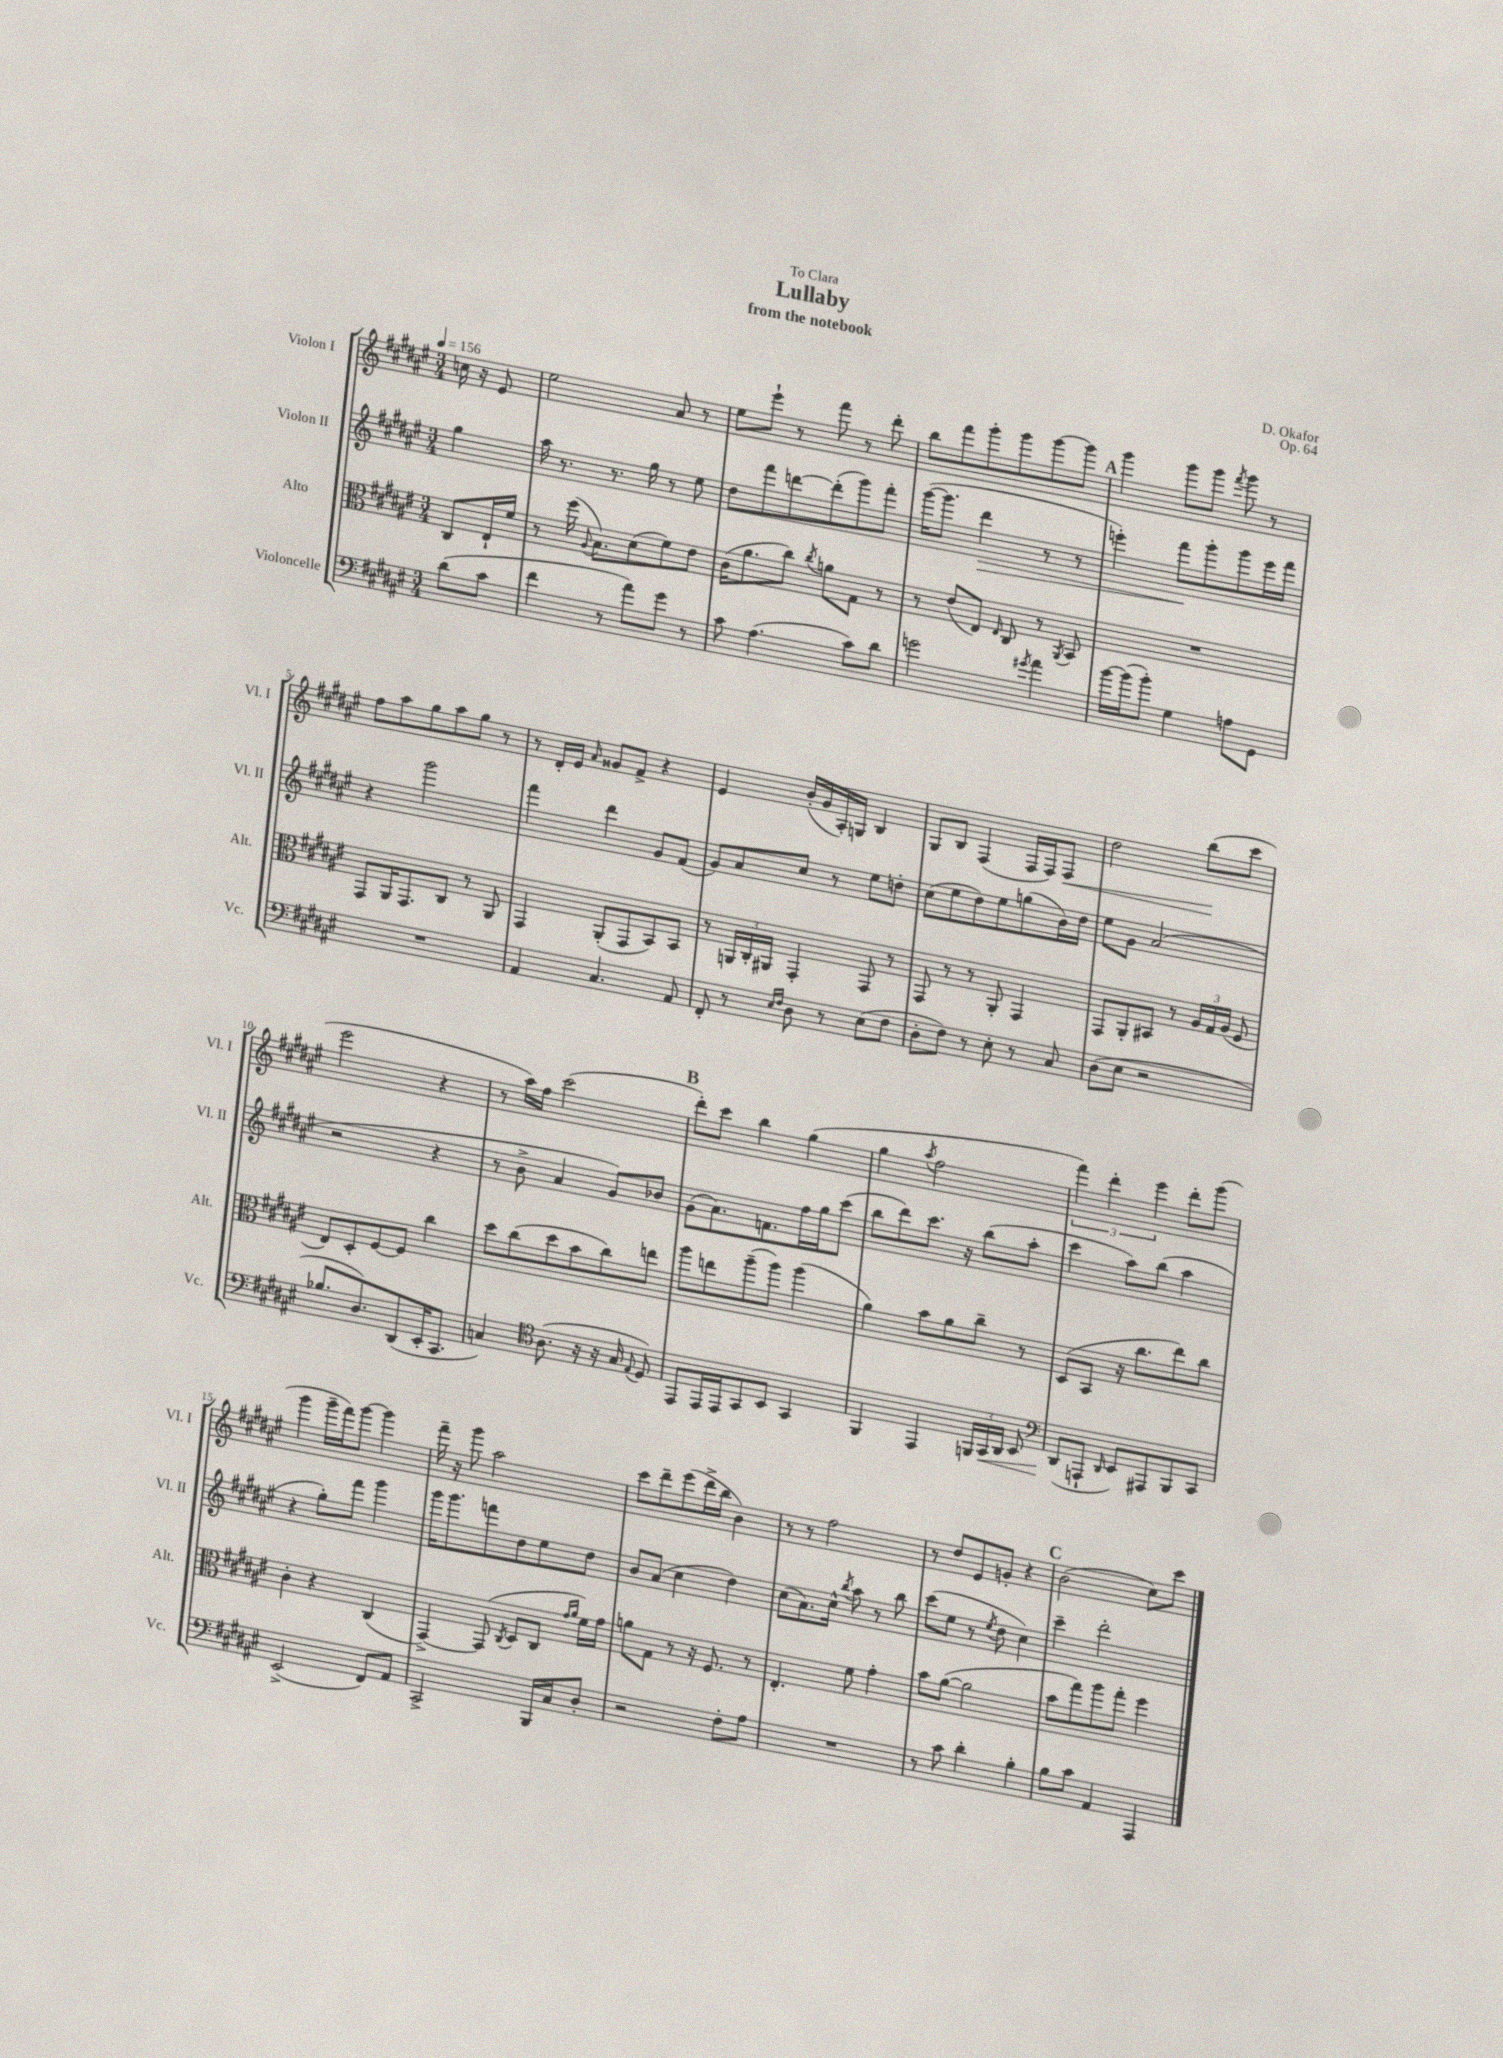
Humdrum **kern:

**kern	**dynam	**kern	**kern	**dynam	**kern	**dynam
*part4	*part4	*part3	*part2	*part2	*part1	*part1
*staff4	*staff4	*staff3	*staff2	*staff2	*staff1	*staff1
*I"Violoncelle	*	*I"Alto	*I"Violon II	*	*I"Violon I	*
*I'Vc.	*	*I'Alt.	*I'Vl. II	*	*I'Vl. I	*
*clefF4	*	*clefC3	*clefG2	*	*clefG2	*
*k[f#c#g#d#a#e#]	*	*k[f#c#g#d#a#e#]	*k[f#c#g#d#a#e#]	*	*k[f#c#g#d#a#e#]	*
*M3/4	*	*M3/4	*M3/4	*	*M3/4	*
*MM156	*	*MM156	*MM156	*	*MM156	*
=	=	=	=	=	=	=
(8d#\L	.	8C#/L	4gg#\	.	16ccn\	.
.	.	.	.	.	16r	.
8c#\J	.	16E#`/L	.	.	8e#/	.
.	.	16f#/JJ	.	.	.	.
=1	=1	=1	=1	=1	=1	=1
4f#\	.	8r	16aa#\	.	2ee#\	.
.	.	.	8.r	.	.	.
.	.	(16ff#\	.	.	.	.
.	.	8qqA#/	.	.	.	.
.	.	8.B\L)	.	.	.	.
8r	.	.	8.r	.	.	.
8a#\L)	.	(8d#\	.	.	.	.
.	.	.	16gg#\	.	.	.
8g#\J	.	8f#\)	8r	.	8a#/	.
8r	.	8e#\J	8ee#\	.	8r	.
=2	=2	=2	=2	=2	=2	=2
8c#\	.	(16c#\KL	8dd#\L	.	8ee#\L	.
.	.	8.a#\	.	.	.	.
(4.A#\	.	.	8fff#\	.	8eee#`\J	.
.	.	8cc#\J)	[8dddn\	.	8r	.
.	.	8qcc#/	.	.	.	.
.	.	8an\L	(8ddd'\]	.	8fff#\	.
8c#\L)	.	8G#\J	8ggg#\)	.	8r	.
8d#\J	.	8r	8fff#'\J	.	8ddd#'\	.
=3	=3	=3	=3	=3	=3	=3
2gn\	.	8r	([16ggg#\KL	.	8bb\L	.
.	.	.	8.ggg#\J]	.	.	.
.	.	(8e#/L	.	.	8fff#\	.
!	!	!	!	!LO:HP:b	!	!
.	.	8E#/J)	4ddd#\	>	8ggg#'\	.
.	.	16qqE#/	.	.	.	.
.	.	8C#/	.	.	8ggg#\	.
8qg#X/	.	.	.	.	.	.
4a#\	.	8r	8r	.	[8ggg#\	.
.	.	8qAA#/	.	.	.	.
.	.	8BB/	8r	.	8ggg#\J]	.
!!LO:REH:place=s1:t=A
=4	=4	=4	=4	=4	=4	=4
[16b\LL	.	2.r	4eeen'\)	.	4ggg#\	.
(16b\J]	.	.	.	.	.	.
8b'\J)	.	.	.	.	.	.
4G#\	.	.	8fff#\L	.	8ggg#\L	.
.	.	.	8ggg#'\	]	8ggg#\J	.
.	.	.	.	.	8qfff#/	.
8An\L	.	.	8ggg#\	.	8ggg#\	.
8GG#\J	.	.	16eee\L	.	8r	.
.	.	.	16fff#\JJ	.	.	.
!!LO:LB:g=z
=5	=5	=5	=5	=5	=5	=5
2.r	.	8GG#/L	4r	.	8ff#\L	.
.	.	16AA#/K	.	.	8aa#\	.
.	.	8.GG#/	.	.	.	.
.	.	.	2ggg#\	.	8gg#\	.
.	.	8C#/J	.	.	8aa#\	.
.	.	8r	.	.	8gg#\J	.
.	.	8AA#/	.	.	8r	.
=6	=6	=6	=6	=6	=6	=6
4AA#/	.	4GG#/	4fff#\	.	8r	.
.	.	.	.	.	16d#'/LL	.
.	.	.	.	.	16e#/JJ	.
.	.	.	.	.	16qqa#/	.
4.C#/	.	(8AA#'/L	4ddd#\	.	8g##X/L	.
.	.	8GG#/	.	.	8f#^/J	.
.	.	8BB/)	8g#/L	.	4r	.
8AA#/	.	8BB/J	(8f#/J	.	.	.
=7	=7	=7	=7	=7	=7	=7
8FF#'/	.	8r	8g#/L)	.	4e#/	.
8r	.	24AAn/LL	8a#/	.	.	.
.	.	24C#'/	.	.	.	.
.	.	24AA#X/JJ	.	.	.	.
16qqE#/LL	.	.	.	.	.	.
16qqF#/JJ	.	.	.	.	.	.
8D#\	.	4GG#'/	8cc#/J	.	(16b'/LL	.
.	.	.	.	.	16g#/	.
8r	.	.	8r	.	16A#'/)	.
.	.	.	.	.	16Gn/JJ	.
(8E#\L	.	8GG#/	8ee#\L	.	4B/	.
8F#\J	.	8r	8ddn'\J	.	.	.
=8	=8	=8	=8	=8	=8	=8
8D#'\L	.	8GG#/	(8cc#\L	.	8G#/L	.
8F#\J)	.	8r	8ee#\	.	8B/J	.
8r	.	8r	8dd#\)	.	(4F#/	.
8E#'\	.	8AA#'/	8ee#\	.	.	.
8r	.	4GG#/	(8ggn\	.	16F#/LL	.
.	.	.	.	.	16F#/J)	.
!	!	!	!	!	!	!LO:HP:b
8C#/	.	.	16b\L)	.	8F#/J	<
.	.	.	16dd#\JJ	.	.	.
=9	=9	=9	=9	=9	=9	=9
(8D#\L	.	8GG#/L	8ee#\L	.	2dd#\	.
8E#\J	.	8AA#'/	8g#\J	.	.	.
2r	.	8BB#X/J	(2a#/	.	.	.
.	.	8r	.	.	.	.
.	.	24A#/LL	.	.	(8bb\L	.
.	.	24G#/	.	.	.	.
.	.	(24A#/JJ	.	.	.	.
.	.	8F#/	.	.	8ccc#\J	[
!!LO:LB:g=z
=10	=10	=10	=10	=10	=10	=10
8.B-X/L	.	8E#/L)	2r	.	2eee#\	.
.	.	8D#'/	.	.	.	.
8.D#/)	.	.	.	.	.	.
.	.	[8F#/	.	.	.	.
(8DD#/	.	8F#/J]	.	.	.	.
16EE#'/K	.	4cc#\	4r	.	4r	.
8.CC#/J	.	.	.	.	.	.
=11	=11	=11	=11	=11	=11	=11
4Cn/)	.	8dd#\L	8r	.	8r	.
.	.	(8cc#\	8b^\	.	16aa#\LL)	.
.	.	.	.	.	16ff#\JJ	.
*clefC4	*	*	*	*	*	*
(8.A#\	.	8dd#\	4a#/	.	(2ccc#\	.
.	.	8b\	.	.	.	.
16r	.	.	.	.	.	.
16r	.	8cc#\)	8g#/L)	.	.	.
16G#/	.	.	.	.	.	.
8qqE#/	.	.	.	.	.	.
8D#/)	.	8een\J	8b-X/J	.	.	.
!!LO:REH:place=s1:t=B
=12	=12	=12	=12	=12	=12	=12
8EE#/L	.	8aa#\L	(8g#\L	.	8ddd#'\L)	.
16EE#/L	.	8een\	8.a#\)	.	8ccc#\J	.
16EE#/J	.	.	.	.	.	.
8GG#/	.	(8aa#~\	.	.	4bb\	.
.	.	.	8.fn\	.	.	.
8BB/J	.	8aa#\J)	.	.	.	.
4GG#/	.	(4aa#\	16ff#\L	.	(4gg#\	.
.	.	.	16gg#\J	.	.	.
.	.	.	(8ccc#\J	.	.	.
=13	=13	=13	=13	=13	=13	=13
4FF#/	.	4a#\)	8bb\L	.	4gg#\	.
.	.	.	8ddd#\)	.	.	.
.	.	.	.	.	8qaa#/	.
4EE#/	.	8b\L	8.ccc#\J	.	2ff#\	.
.	.	8a#\	.	.	.	.
.	.	.	16r	.	.	.
24FFn/LL	.	8cc#~\J	(8bb\L	.	.	.
!	!LO:HP:b	!	!	!	!	!
24GG#/	<	.	.	.	.	.
24AA#/JJ	.	.	.	.	.	.
8BB/	.	8r	8aa#'\J	.	.	.
=14	=14	=14	=14	=14	=14	=14
*clefF4	*	*	*	*	*	*
(8DD#/L	.	(8D#/L	4ccc#\	.	6fff#\)	.
8AAAn`/J	[	8BB/J	.	.	.	.
.	.	.	.	.	6ddd#'\	.
16qqDD#/	.	.	.	.	.	.
8EE#/L)	.	16r	8aa#\L)	.	.	.
.	.	8.cc#\L	.	.	.	.
.	.	.	.	.	6eee#\	.
8AAA#X/	.	.	(8bb\J	.	.	.
8BBB/	.	8ee#\)	4aa#\	.	8ddd#'\L	.
8CC#/J	.	8cc#\J	.	.	(8ggg#\J	.
!!LO:LB:g=z
=15	=15	=15	=15	=15	=15	=15
(2EE#^/	.	4c#'\	4r	.	4ggg#\	.
.	.	4r	8gg#'\L)	.	16ggg#~\LL	.
.	.	.	.	.	16fff#\J)	.
.	.	.	8fff#\J	.	[8ggg#\J	.
8FF#/L)	.	(4C#/	4ggg#\	.	4ggg#\]	.
8AA#/J	.	.	.	.	.	.
=16	=16	=16	=16	=16	=16	=16
2CC#^/	.	[4GG#^/)	16ggg#\KL	.	16fff#~\	.
.	.	.	8.ggg#\	.	16r	.
.	.	.	.	.	8ggg#\	.
.	.	(8GG#/]	8fffn\	.	2aa#\	.
.	.	8qC#/	.	.	.	.
.	.	8D#/L	8dd#\	.	.	.
16BBB/LL	.	8C#/J	8ee#\	.	.	.
16C#/J	.	.	.	.	.	.
.	.	16qqg#/LL	.	.	.	.
.	.	16qqa#/JJ	.	.	.	.
8D#'/J	.	16f#\LL)	8dd#\J	.	.	.
.	.	16g#\JJ	.	.	.	.
=17	=17	=17	=17	=17	=17	=17
2r	.	8an\L	8b/L	.	8ccc#\L	.
.	.	8G#\J	(8a#/J	.	8ddd#~\	.
.	.	8r	4cc#\	.	(8eee#\	.
.	.	16r	.	.	16ddd#^\L	.
.	.	8.F#/	.	.	16bb\JJ	.
8F#'\L	.	.	4dd#\)	.	4b\)	.
8A#\J	.	8r	.	.	.	.
=18	=18	=18	=18	=18	=18	=18
2.r	.	4.E#'/	(8cc#\L	.	8r	.
.	.	.	8.a#\)	.	8r	.
.	.	.	.	.	2ff#\	.
.	.	.	16cc#^^\Jk	.	.	.
.	.	.	8qbb/	.	.	.
.	.	8f#\	8aa#\	.	.	.
.	.	4g#'\	8r	.	.	.
.	.	.	8bb\	.	.	.
=19	=19	=19	=19	=19	=19	=19
8r	.	8b\L	(8ccc#\L	.	8r	.
8c#\	.	([8a#\J	8ee#\J	.	8dd#/L	.
4d#'\	.	2a#\]	8r	.	8e#/	.
.	.	.	8qee#/	.	.	.
.	.	.	8dd#\	.	8gn'/J	.
4B'\	.	.	4cc#\)	.	4r	.
!!LO:REH:place=s1:t=C
=20	=20	=20	=20	=20	=20	=20
8B\L	.	8b\L	4ccc#~\	.	(2b\	.
8c#\J	.	8gg#\)	.	.	.	.
4AA#/	.	8aa#\	2ddd#'\	.	.	.
.	.	8gg#'\J	.	.	.	.
4AAA#/	.	4ff#\	.	.	8cc#\L)	.
.	.	.	.	.	8ccc#\J	.
==	==	==	==	==	==	==
*-	*-	*-	*-	*-	*-	*-
